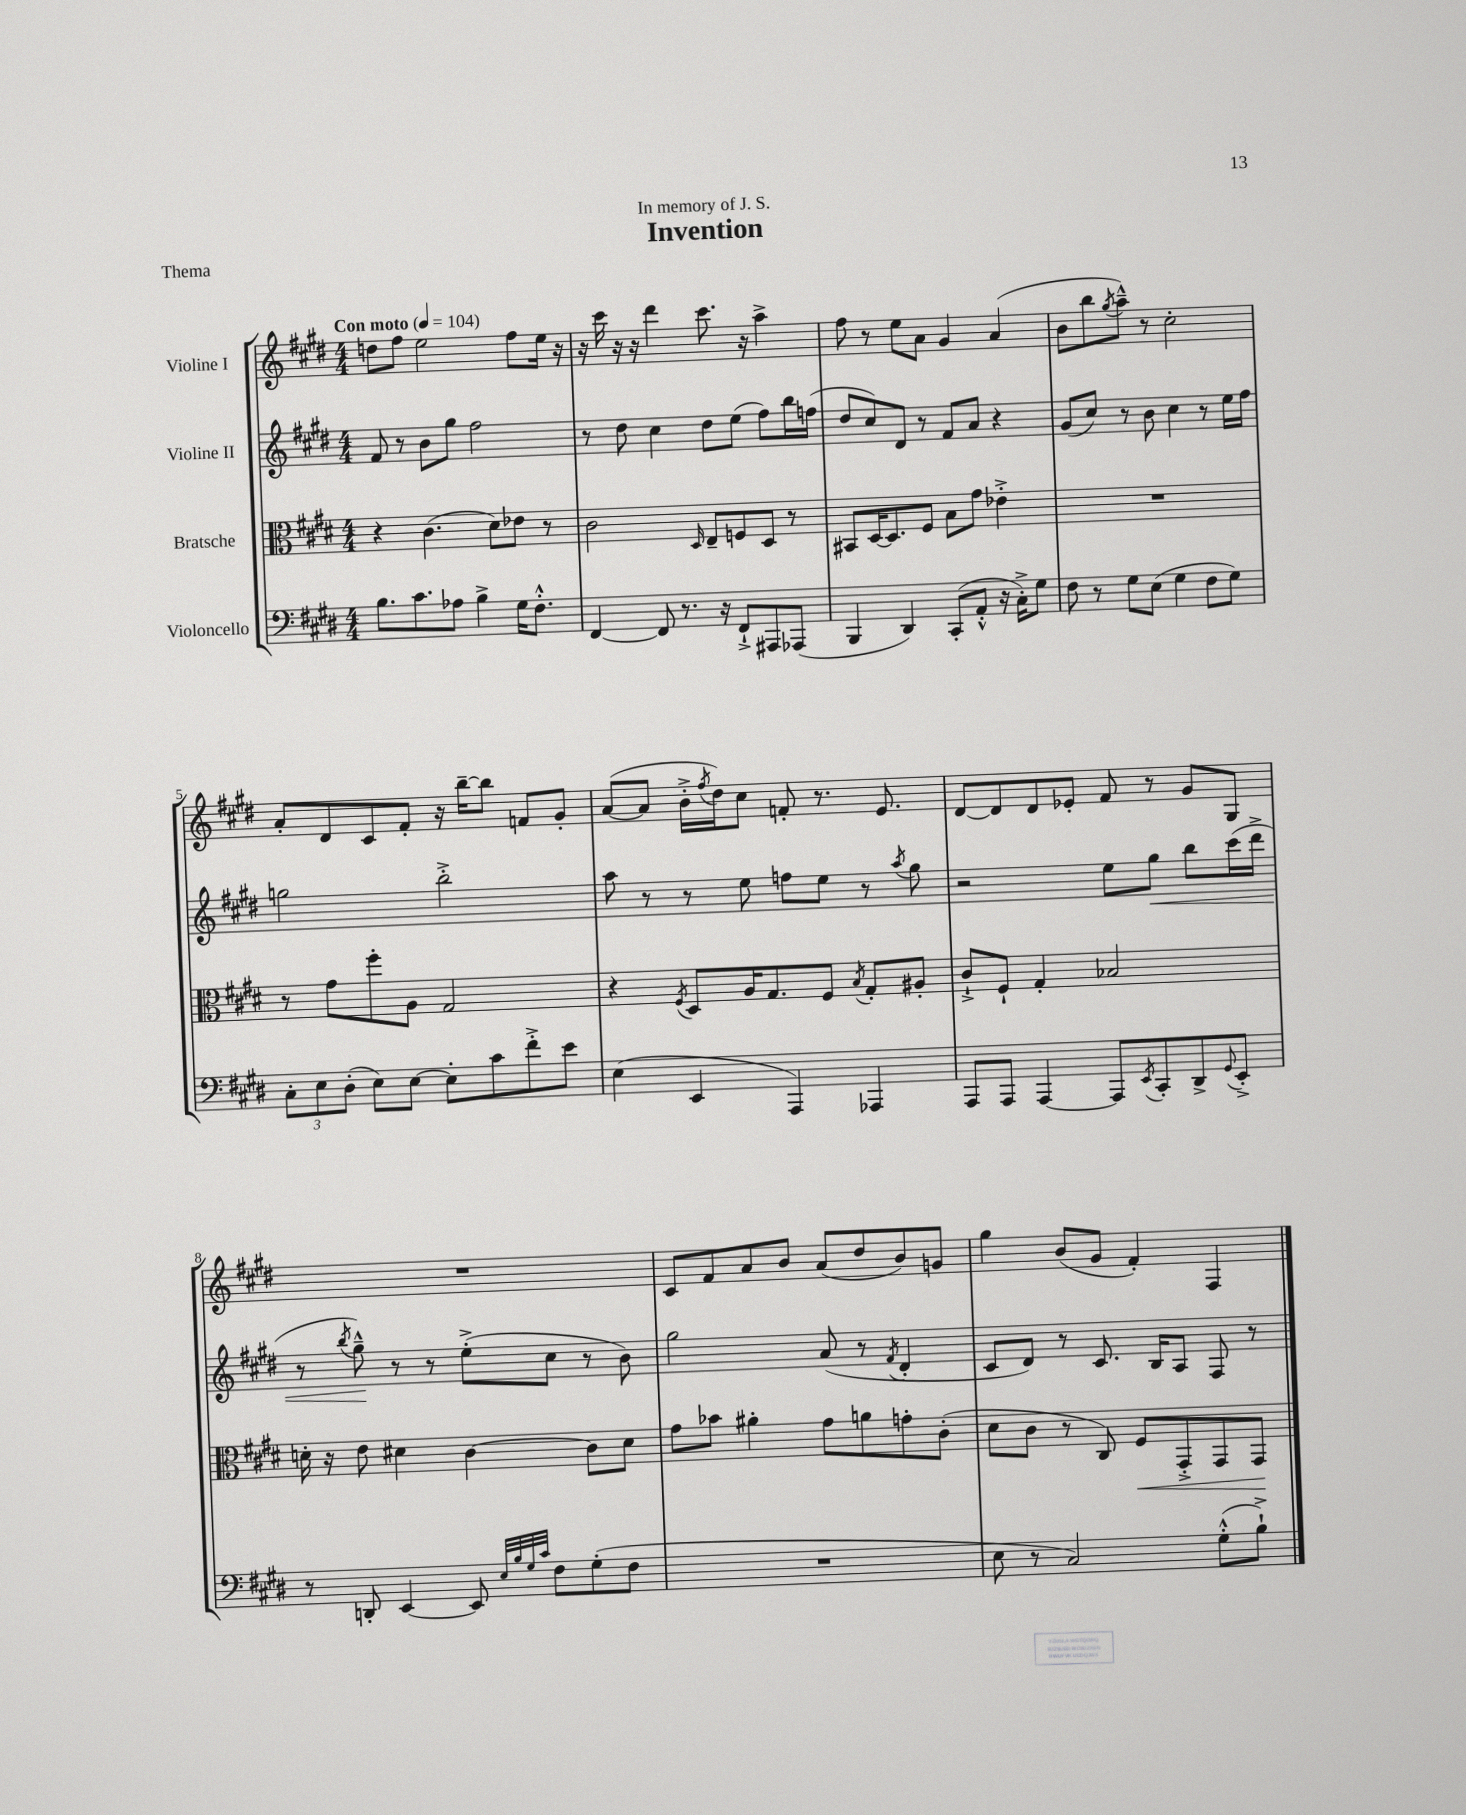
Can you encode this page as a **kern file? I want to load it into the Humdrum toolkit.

**kern	**kern	**kern	**kern
*staff4	*staff3	*staff2	*staff1
*clefF4	*clefC3	*clefG2	*clefG2
*k[f#c#g#d#]	*k[f#c#g#d#]	*k[f#c#g#d#]	*k[f#c#g#d#]
*M4/4	*M4/4	*M4/4	*M4/4
*MM104	*MM104	*MM104	*MM104
8.B\L	4r	8f#/	8dd\L
.	.	8r	8ff#\J
8.c#\	.	.	.
.	(4.c#\	8b\L	2ee\
8A-\J	.	8gg#\J	.
4B^\	.	2ff#\	.
.	8d#\L)	.	.
16G#\LK	8e-\J	.	8ff#\L
8.F#'^^\J	.	.	.
.	8r	.	16ee\Jk
.	.	.	16r
=	=	=	=
[4FF#/	2c#\	8r	16r
.	.	.	16ccc#\
.	.	8dd#\	16r
.	.	.	16r
8FF#/]	.	4cc#\	4ddd#\
8.r	.	.	.
.	16qqD#/	.	.
.	8E~/L	8dd#\L	8.ccc#\
16r	.	.	.
8FF#`^/L	8F/	(8ee\J	.
.	.	.	16r
8AAA#/	8D#/J	8ff#\L)	4aa^\
(8AAA-/J	8r	16bb\L	.
.	.	(16ff\JJ	.
=	=	=	=
4BBB/	8BB#/L	8dd#/L	8ff#\
.	[16D#/K	8cc#/)	8r
.	8.D#/]	.	.
4DD#/)	.	8d#/J	8ee\L
.	8F#/J	8r	8a\J
(8CC#'/L	8B\L	8f#/L	4g#/
8AA'^^/J	8g#\J	8a/J	.
16r	4e-'^\	4r	(4a/
16C#'^\LK)	.	.	.
8G#\J	.	.	.
=	=	=	=
8F#\	1r	(8g#/L	8b\L
8r	.	8cc#/J)	8bb\
.	.	.	8qgg#/
8G#\L	.	8r	8aa~^^\J)
(8E\J	.	8b\	8r
4G#\	.	4cc#\	2cc#'\
8F#\L	.	8r	.
8G#\J)	.	16ee\LL	.
.	.	16ff#\JJ	.
=	=	=	=
12C#'\L	8r	2gg\	8a'/L
12E\	.	.	.
.	8g#\L	.	8d#/
(12D#'\J	.	.	.
8E\L)	8ff#'\	.	8c#/
[8E\J	8A\J	.	8f#'/J
8E'\]L	2G#/	2bb'^\	16r
.	.	.	[16bb~\LK
8c#\	.	.	8bb\]J
8f#'^\	.	.	8f/L
8e\J	.	.	8g#'/J
=	=	=	=
(4E\	4r	8aa\	([8a/L
.	.	8r	8a/]J
.	8qF#/	.	.
4EE/	8D#/L	8r	16b'^\LL
.	.	.	8qff#/
.	.	.	16dd#\J)
.	16A/K	8ee\	8cc#\J
.	8.G#/	.	.
4AAA/)	.	8ff\L	8f'/
.	8F#/J	8ee\J	8.r
.	8qB/	.	.
4AAA-/	8G#'/L	8r	.
.	.	.	8.e/
.	.	8qaa/	.
.	8A#'/J	8gg#\	.
=	=	=	=
8AAA/L	8c#`^/L	2r	[8d#/L
8AAA/J	8F#`/J	.	8d#/]
[4AAA/	4G#'/	.	8d#/
.	.	.	8e-'/J
8AAA/]L	2B-/	8ee\L	8f#/
8qEE/	.	.	.
8CC#'/	.	8gg#\J	8r
8DD#^/	.	8bb\L	8g#/L
8qqGG#/	.	.	.
8EE'^/J	.	(16ccc#\L	8G#/J
.	.	16ddd#^\JJ	.
=	=	=	=
8r	16d'\	8r	1r
.	16r	.	.
.	.	8qbb/	.
8DD'/	8e\	8gg#~^^\)	.
[4EE/	4d#\	8r	.
.	.	8r	.
8EE/]	[4c#\	(8ee'^\L	.
32qqE/LLL	.	.	.
32qqB/	.	.	.
32qqG#/	.	.	.
32qqc#/JJJ	.	.	.
8F#\L	.	8cc#\J	.
(8G#'\	8c#\]L	8r	.
8F#\J	8d#\J	8b\)	.
=	=	=	=
1r	8g#\L	2gg#\	8c#/L
.	8b-\J	.	8f#/
.	4a#'\	.	8a/
.	.	.	8b/J
.	8g#\L	(8a/	(8a/L
.	8a\	8r	8dd#/
.	.	8qf#/	.
.	8g'\	4d#'/	8b/)
.	(8c#'\J	.	8g/J
=	=	=	=
8E\	8d#\L	8c#/L	4gg#\
8r	8c#\J	8d#/J)	.
2C#/)	8r	8r	(8b/L
.	8C#/)	8.c#/	8g#/J
.	8F#/L	.	4f#'/)
.	.	16B/LK	.
.	8GG#'^/	8A/J	.
(8G#'^^\L	8GG#/	8F#/	4F#/
8B`^\J)	8GG#/J	8r	.
==	==	==	==
*-	*-	*-	*-
